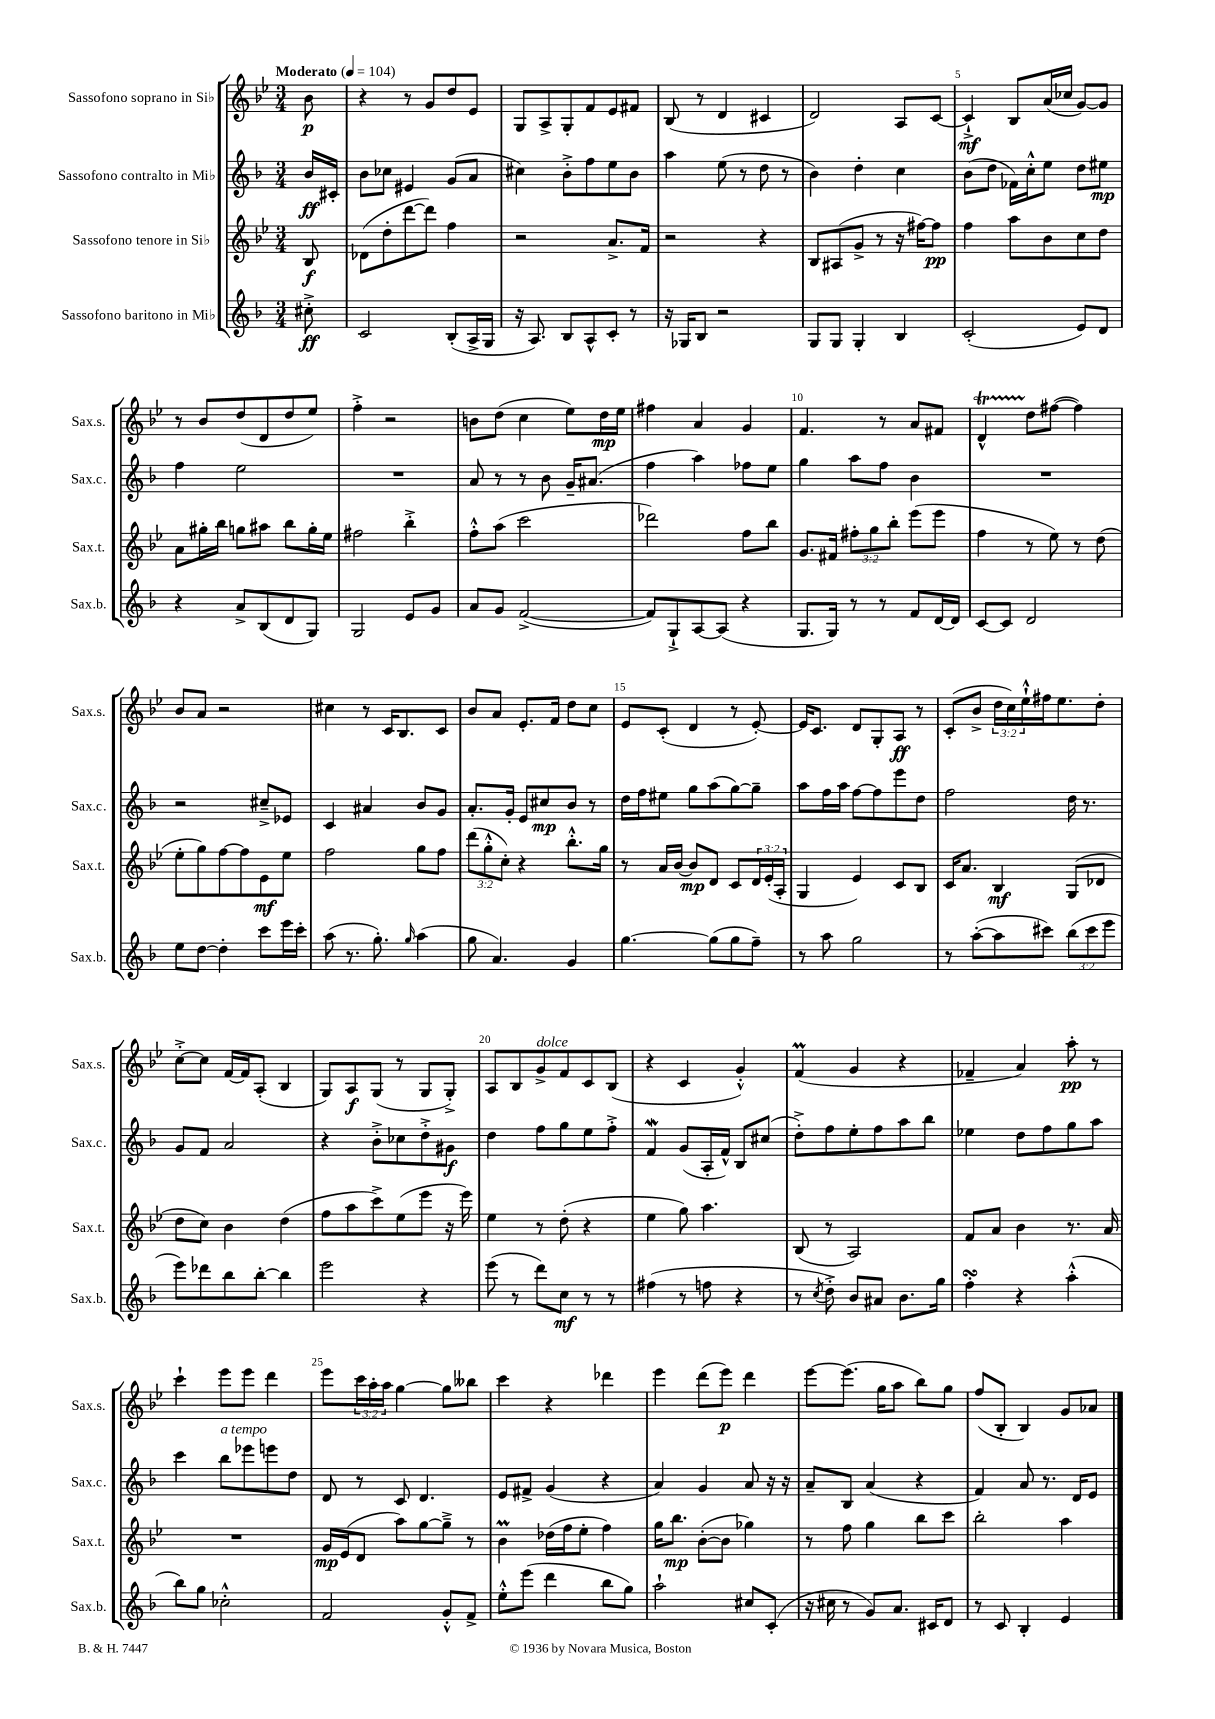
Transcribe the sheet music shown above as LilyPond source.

<<
\new StaffGroup <<
\new Staff = "s0" \with { instrumentName = "Sassofono soprano in Sib" shortInstrumentName = "Sax.s." } {
    \clef treble \key bes \major \numericTimeSignature \time 3/4 \override Staff.TupletNumber.text = #tuplet-number::calc-fraction-text \partial 8 \tempo "Moderato" 4 = 104
    bes'8\p |
    r4 r8 g'8 d''8 ees'8 |
    g8 a8-> g8-. f'8 ees'8 fis'8 |
    bes8( r8 d'4 cis'4 |
    d'2) a8 c'8~ |
    c'4-!->\mf bes8 a'16( ces''16 g'8~) g'8 |
    r8 bes'8 d''8( d'8 d''8 ees''8) |
    f''4-.-> r2 |
    b'8 d''8( c''4 ees''8) d''16\mp ees''16 |
    fis''4 a'4 g'4 |
    f'4. r8 a'8 fis'8 |
    d'4-^\startTrillSpan d''8\stopTrillSpan fis''8~( fis''4) |
    bes'8 a'8 r2 |
    cis''4 r8 c'16 bes8. c'8 |
    bes'8 a'8 ees'8.-. f'16 d''8 c''8 |
    ees'8 c'8-.( d'4 r8 ees'8~-.) |
    ees'16 c'8. d'8 g8-. a8\ff r8 |
    c'8-.( bes'8-> \tuplet 3/2 { d''16 c''16) ees''16-!-^ } fis''16 ees''8. d''8-. |
    c''8~-.-> c''8 f'16~ f'16 a8-.( bes4 |
    g8) a8\f g8( r8 g8 g8-.->) |
    a8 bes8 g'8->^\markup { \italic "dolce" } f'8 c'8 bes8( |
    r4 c'4 g'4-.-^) |
    f'4\prall( g'4 r4 |
    fes'4-- a'4) a''8-.\pp r8 |
    c'''4-! ees'''8 ees'''8 d'''4 |
    ees'''8 \tuplet 3/2 { c'''16 a''16-. a''16 } g''4~ g''8 beses''8 |
    c'''4 r4 des'''4 |
    ees'''4 d'''8( ees'''8\p) d'''4 |
    ees'''8~ ees'''8.( g''16 a''8 bes''8) g''8 |
    f''8( bes8-. bes4) g'8 aes'8 \bar "|." |
}
\new Staff = "s1" \with { instrumentName = "Sassofono contralto in Mib" shortInstrumentName = "Sax.c." } {
    \clef treble \key f \major \numericTimeSignature \time 3/4 \partial 8
    bes'16\ff cis'16-. |
    bes'8 ces''8 eis'4 g'8( a'8 |
    cis''4) bes'8-.-> f''8 e''8 bes'8 |
    a''4 e''8( r8 d''8 r8 |
    bes'4) d''4-. c''4 |
    bes'8( d''8 fes'16) c''16-.-^ e''8 d''8 eis''8\mp |
    f''4 e''2 |
    R2. |
    a'8 r8 r8 bes'8 g'16-- ais'8.( |
    f''4 a''4) fes''8 e''8 |
    g''4 a''8 f''8 bes'4 |
    R2. |
    r2 cis''8---> ees'8 |
    c'4 ais'4 bes'8 g'8 |
    a'8.-. g'16-. e'8 cis''8\mp bes'8 r8 |
    d''16 f''16 eis''8 g''8 a''8( g''8~) g''8-- |
    a''8 f''16 a''16 f''8~ f''8 e'''8 d''8 |
    f''2 d''16 r8. |
    g'8 f'8 a'2 |
    r4 bes'8-.-> ces''8 d''8-.-> gis'8\f |
    d''4 f''8 g''8 e''8 f''8-.-> |
    f'4\mordent g'8( a16-. f'16-^) bes8 cis''8( |
    d''8-.->) f''8 e''8-. f''8 a''8 bes''8 |
    ees''4 d''8 f''8 g''8 a''8 |
    c'''4 bes''8^\markup { \italic "a tempo" } ees'''8 e'''8 d''8 |
    d'8 r8 c'8 d'4. |
    e'8 fis'8-> g'4( r4 |
    a'4) g'4 a'8 r16 r16 |
    a'8-- bes8 a'4( r4 |
    f'4) a'8 r8. d'16 e'8 \bar "|." |
}
\new Staff = "s2" \with { instrumentName = "Sassofono tenore in Sib" shortInstrumentName = "Sax.t." } {
    \clef treble \key bes \major \numericTimeSignature \time 3/4 \override Staff.TupletNumber.text = #tuplet-number::calc-fraction-text \partial 8
    bes8\f |
    des'8( d''8-. d'''8~ d'''8) f''4 |
    r2 a'8.-> f'16 |
    r2 r4 |
    bes8 ais8( g'8-> r8 r16 fis''16~) fis''8\pp |
    f''4 a''8 bes'8 c''8 d''8 |
    a'8 gis''16-. bes''16 g''8 ais''8 bes''8 g''16-. ees''16 |
    fis''2 bes''4-.-> |
    f''8-.-^ a''8( c'''2 |
    des'''2) f''8 bes''8 |
    g'8. fis'16 \tuplet 3/2 { fis''8-. g''8 bes''8-. } ees'''8( ees'''8 |
    f''4 r8 ees''8) r8 d''8( |
    ees''8-. g''8) f''8~ f''8 ees'8\mf ees''8 |
    f''2 g''8 f''8 |
    \tuplet 3/2 { d'''8( g''8-.-^ c''8-.) } r4 bes''8.-.-^ g''16 |
    r8 a'16 bes'16~ bes'8\mp d'8 c'8 \tuplet 3/2 { d'16 ees'16-.( a16-. } |
    g4 ees'4) c'8 bes8 |
    c'16 a'8. bes4\mf g8( des'8 |
    d''8 c''8) bes'4 d''4( |
    f''8 a''8 c'''8->) ees''8( ees'''8 r16 ees'''16) |
    ees''4 r8 d''8-.( r4 |
    ees''4 g''8) a''4. |
    bes8( r8 a2) |
    f'8 a'8 bes'4 r8. a'16 |
    R2. |
    g'16\mp ees'16( d'8 a''8) g''8~ g''8---> r8 |
    bes'4\prall des''16( f''16 ees''8-. f''4) |
    g''16 bes''8.\mp bes'8~-.( bes'8 ges''4) |
    r8 f''8 g''4 bes''8 c'''8 |
    bes''2-. a''4 \bar "|." |
}
\new Staff = "s3" \with { instrumentName = "Sassofono baritono in Mib" shortInstrumentName = "Sax.b." } {
    \clef treble \key f \major \numericTimeSignature \time 3/4 \override Staff.TupletNumber.text = #tuplet-number::calc-fraction-text \partial 8
    cis''8-.->\ff |
    c'2 bes8-.( a16-> g16 |
    r16 a8.) bes8 a8-^ c'8-. r8 |
    r16 ges16 bes8 r2 |
    g8 g8 g4-. bes4 |
    c'2-.( e'8) d'8 |
    r4 a'8-> bes8( d'8 g8) |
    g2 e'8 g'8 |
    a'8 g'8 f'2~->( |
    f'8) g8-!-> a8~ a8( r4 |
    g8. g16) r8 r8 f'8 d'16~ d'16 |
    c'8~ c'8 d'2 |
    e''8 d''8~ d''4-. c'''8 e'''16 c'''16-. |
    a''8( r8. g''8.-.) \grace { g''16 } a''4( |
    g''8 a'4.) g'4 |
    g''4.~ g''8( g''8 f''8--) |
    r8 a''8 g''2 |
    r8 a''8~-.( a''8 cis'''8) \tuplet 3/2 { bes''8( cis'''8 e'''8 } |
    e'''8) des'''8 bes''8 bes''8~-. bes''4 |
    e'''2 r4 |
    e'''8( r8 d'''8) c''8\mf r8 r8 |
    fis''4( r8 f''8 r4 |
    r8 \acciaccatura { c''8 } d''8-.->) bes'8 ais'8 bes'8. g''16 |
    f''4-.\turn r4 a''4-.-^( |
    bes''8) g''8 ces''2-.-^ |
    f'2 g'8-.-^ f'8-> |
    e''8-.-^ e'''8( d'''4 bes''8 g''8) |
    a''2-! cis''8 c'8-.( |
    r16 cis''16 r8 g'8) a'8. cis'16 d'8 |
    r8 c'8 bes4-. e'4 \bar "|." |
}
>>
>>
\layout { \context { \Score \override BarNumber.break-visibility = ##(#f #t #t) barNumberVisibility = #(every-nth-bar-number-visible 5) } }
